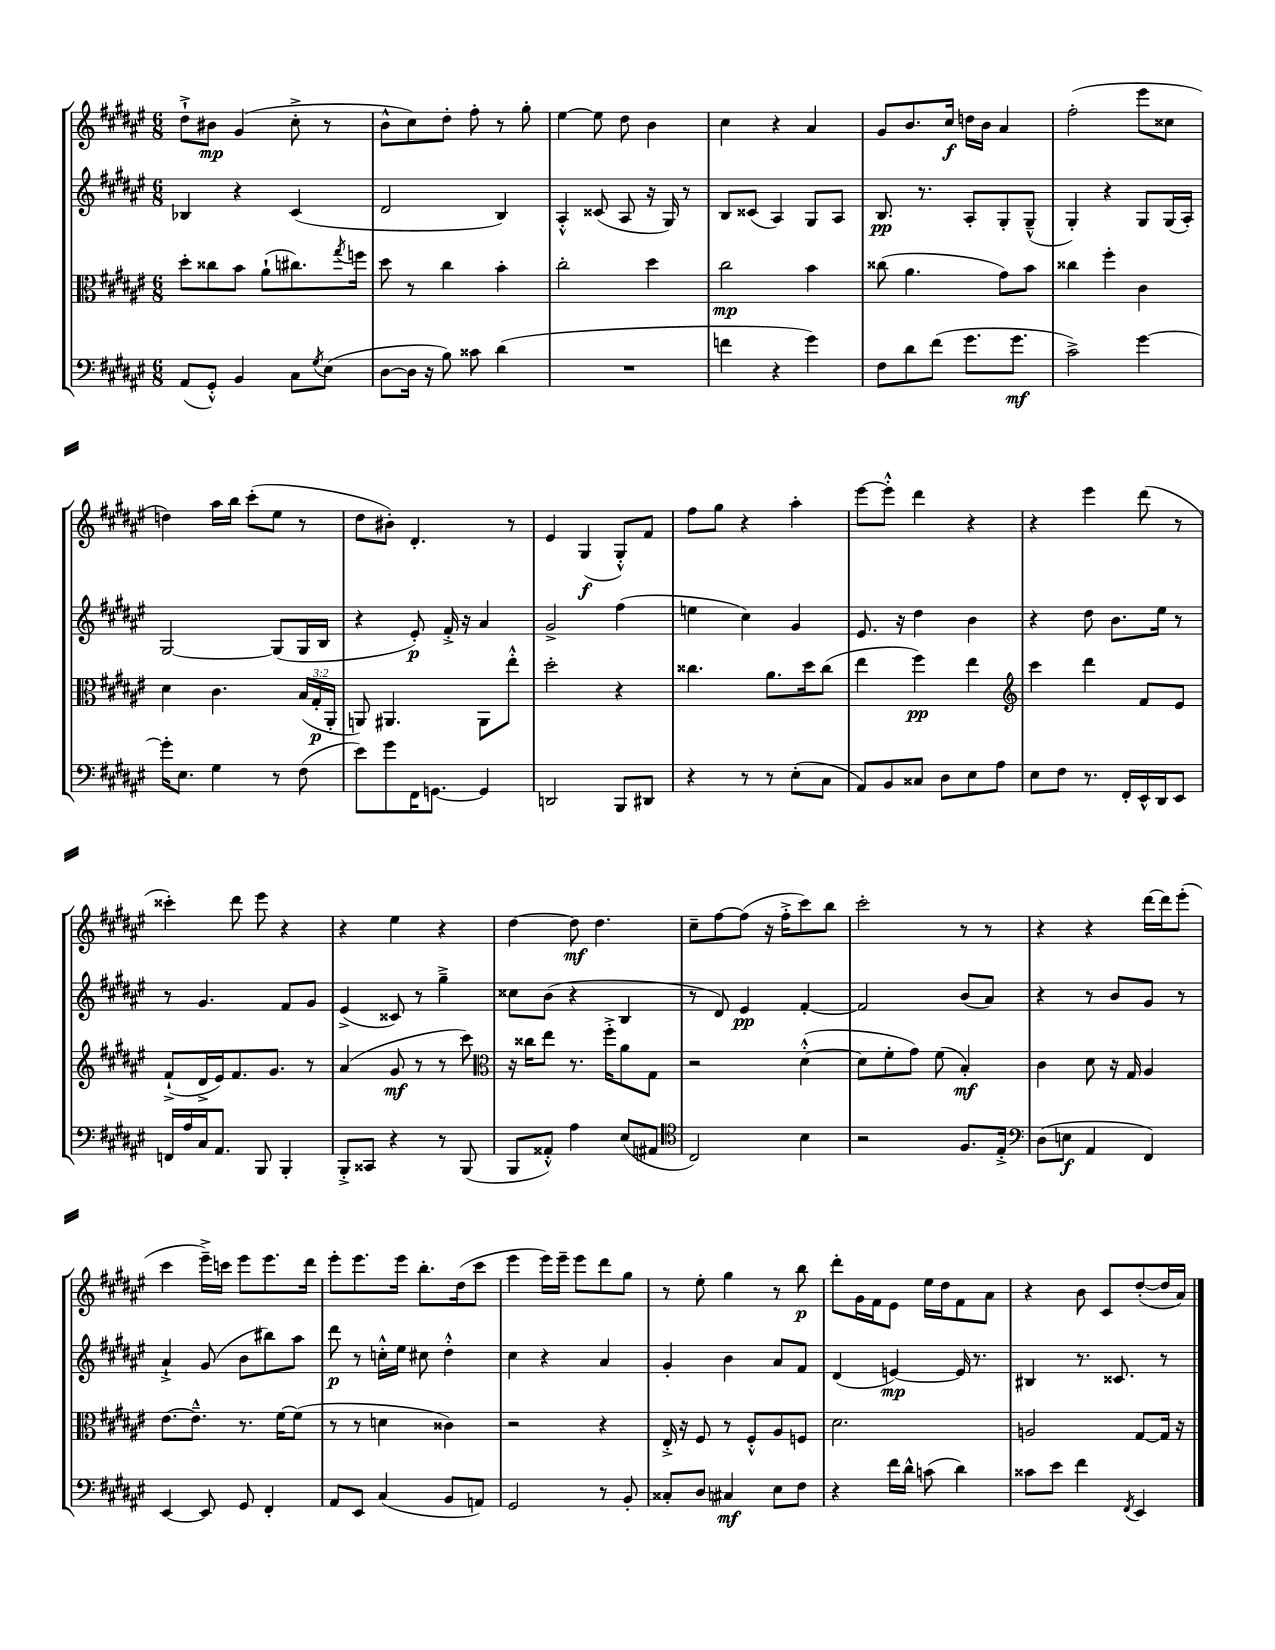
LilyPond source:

<<
\new StaffGroup <<
\new Staff = "s0" {
    \clef treble \key fis \major \numericTimeSignature \time 6/8
    dis''8-!-> bis'8\mp gis'4( cis''8-.-> r8 |
    b'8-^ cis''8) dis''8-. fis''8-. r8 gis''8-. |
    eis''4~ eis''8 dis''8 b'4 |
    cis''4 r4 ais'4 |
    gis'8 b'8. cis''16\f d''16 b'16 ais'4 |
    fis''2-.( eis'''8 cisis''8 |
    d''4) ais''16 b''16 cis'''8-.( eis''8 r8 |
    dis''8 bis'8-.) dis'4.-. r8 |
    eis'4 gis4\f( gis8-.-^) fis'8 |
    fis''8 gis''8 r4 ais''4-. |
    eis'''8~ eis'''8-.-^ dis'''4 r4 |
    r4 eis'''4 dis'''8( r8 |
    cisis'''4-.) dis'''8 eis'''8 r4 |
    r4 eis''4 r4 |
    dis''4~ dis''8\mf dis''4. |
    cis''8-- fis''8~ fis''8( r16 fis''16-.-> cis'''8) b''8 |
    cis'''2-. r8 r8 |
    r4 r4 dis'''16~ dis'''16 eis'''8-.( |
    cis'''4 eis'''16--->) c'''16 eis'''8 eis'''8. dis'''16 |
    eis'''8-. eis'''8. eis'''16 b''8.-. dis''16( cis'''8 |
    eis'''4 eis'''16) eis'''16-- eis'''8 dis'''8 gis''8 |
    r8 eis''8-. gis''4 r8 b''8\p |
    dis'''8-. gis'16 fis'16 eis'8 eis''16 dis''16 fis'8 ais'8 |
    r4 b'8 cis'8 dis''8~-.( dis''16 ais'16) \bar "|." |
}
\new Staff = "s1" {
    \clef treble \key fis \major \numericTimeSignature \time 6/8
    bes4 r4 cis'4( |
    dis'2 b4) |
    ais4-.-^ cisis'8( ais8 r16 gis16) r8 |
    b8 cisis'8( ais4) gis8 ais8 |
    b8.\pp r8. ais8-. gis8-. gis8---^( |
    gis4-.) r4 gis8 gis16( ais16-.) |
    gis2~ gis8( gis16 b16 |
    r4 eis'8-.\p) fis'16-.-> r16 ais'4 |
    gis'2-> fis''4( |
    e''4 cis''4) gis'4 |
    eis'8. r16 dis''4 b'4 |
    r4 dis''8 b'8. eis''16 r8 |
    r8 gis'4. fis'8 gis'8 |
    eis'4->( cisis'8) r8 gis''4---> |
    cisis''8 b'8( r4 b4 |
    r8 dis'8) eis'4\pp fis'4~-. |
    fis'2 b'8( ais'8) |
    r4 r8 b'8 gis'8 r8 |
    ais'4-!-> gis'8( b'8 bis''8) ais''8 |
    dis'''8\p r8 c''16-.-^ eis''16 cis''8 dis''4-.-^ |
    cis''4 r4 ais'4 |
    gis'4-. b'4 ais'8 fis'8 |
    dis'4( e'4~\mp) e'16 r8. |
    bis4 r8. cisis'8. r8 \bar "|." |
}
\new Staff = "s2" {
    \clef alto \key fis \major \numericTimeSignature \time 6/8 \override Staff.TupletNumber.text = #tuplet-number::calc-fraction-text
    dis''8-. cisis''8 b'8 ais'8-!( cis''8.) \acciaccatura { gis''8 } f''16 |
    dis''8 r8 cis''4 b'4-. |
    cis''2-. dis''4 |
    cis''2\mp b'4 |
    cisis''8( ais'4. gis'8) b'8 |
    cisis''4 fis''4-. cis'4 |
    dis'4 cis'4. \tuplet 3/2 { b16( gis16-.\p ais,16-. } |
    a,8) ais,4. ais,8 eis''8-.-^ |
    dis''2-. r4 |
    cisis''4. ais'8. dis''16 cisis''8( |
    eis''4 fis''4\pp) eis''4 |
    \clef treble cis'''4 dis'''4 fis'8 eis'8 |
    fis'8-!->( dis'16-> eis'16) fis'8. gis'8. r8 |
    ais'4( gis'8\mf r8 r8 cis'''8) |
    \clef alto r16 cisis''16 eis''8 r8. fis''16-.-> ais'8 gis8 |
    r2 dis'4~-.-^( |
    dis'8 fis'8-. gis'8) fis'8( b4-.\mf) |
    cis'4 dis'8 r16 gis16 ais4 |
    eis'8.~ eis'8.---^ r8. fis'16~ fis'8( |
    r8 r8 d'4 cisis'4) |
    r2 r4 |
    eis16-.-> r16 fis8 r8 fis8-.-^ ais8 f8 |
    dis'2. |
    a2 gis8~ gis16 r16 \bar "|." |
}
\new Staff = "s3" {
    \clef bass \key fis \major \numericTimeSignature \time 6/8
    ais,8( gis,8-.-^) b,4 cis8 \acciaccatura { gis8 } eis8( |
    dis8~ dis16 r16 b8) cisis'8 dis'4( |
    R2. |
    f'4 r4 gis'4) |
    fis8 dis'8 fis'8( gis'8. gis'8.\mf |
    cis'2->) gis'4~ |
    gis'16-. eis8. gis4 r8 fis8( |
    eis'8) gis'8 fis,16 g,8.~ g,4 |
    d,2 b,,8 dis,8 |
    r4 r8 r8 eis8-.( cis8 |
    ais,8) b,8 cisis8 dis8 eis8 ais8 |
    eis8 fis8 r8. fis,16-. eis,16-^ dis,16 eis,8 |
    f,16 ais16 cis16 ais,8. b,,8 b,,4-. |
    b,,8-.-> cisis,8 r4 r8 b,,8( |
    b,,8 aisis,8-.-^) ais4 eis8( ais,8 |
    \clef tenor cis2) b4 |
    r2 fis8. eis16-.-> |
    \clef bass dis8( e8\f ais,4 fis,4) |
    eis,4~ eis,8 gis,8 fis,4-. |
    ais,8 eis,8 cis4( b,8 a,8) |
    gis,2 r8 b,8-. |
    cisis8-. dis8 cis4\mf eis8 fis8 |
    r4 fis'16 dis'16-^ c'8( dis'4) |
    cisis'8 eis'8 fis'4 \acciaccatura { fis,8 } eis,4 \bar "|." |
}
>>
>>
\layout { \context { \Score \remove "Bar_number_engraver" } }
